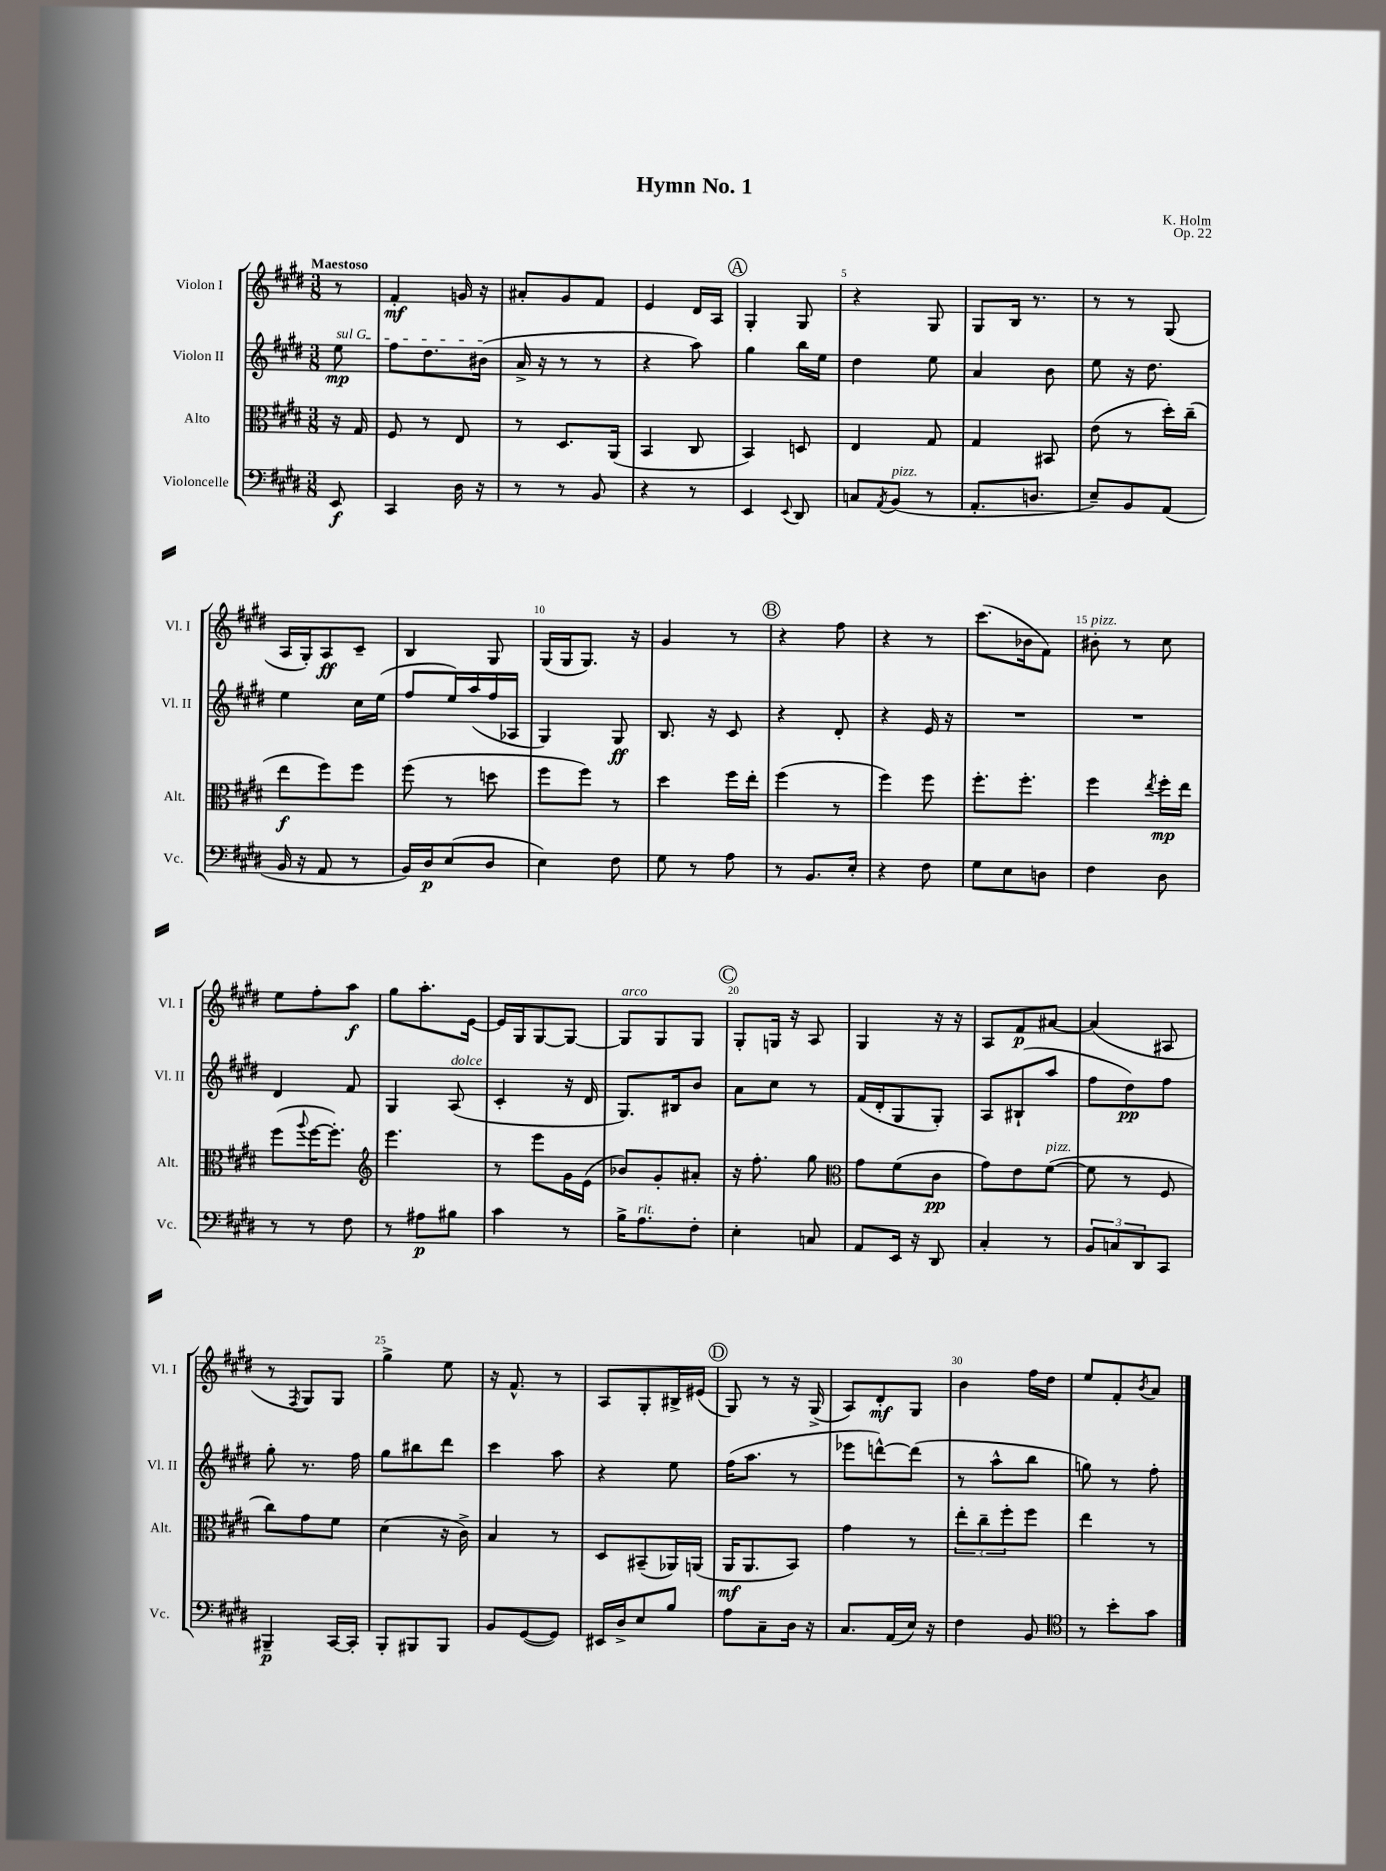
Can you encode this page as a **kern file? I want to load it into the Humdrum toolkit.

**kern	**kern	**kern	**kern
*staff4	*staff3	*staff2	*staff1
*clefF4	*clefC3	*clefG2	*clefG2
*k[f#c#g#d#]	*k[f#c#g#d#]	*k[f#c#g#d#]	*k[f#c#g#d#]
*M3/8	*M3/8	*M3/8	*M3/8
8EE	16r	8ee	8r
.	16G#	.	.
=	=	=	=
4CC#	8F#	8ff#	4f#'
.	8r	8.dd#	.
16D#	8E	.	16g
16r	.	(16b#	16r
=	=	=	=
8r	8r	16a^	8a#'
.	.	16r	.
8r	8.D#	8r	8g#
8BB	.	8r	8f#
.	(16AA	.	.
=	=	=	=
4r	4BB	4r	4e
8r	8C#	8aa)	16d#
.	.	.	16A
=	=	=	=
4EE	4BB)	4gg#	4G#'
8qqEE	.	.	.
8DD#	8D	16bb	8G#
.	.	16ee	.
=	=	=	=
8C	4E	4dd#	4r
8qAA	.	.	.
(8BB	.	.	.
8r	8G#	8ee	8G#
=	=	=	=
8.AA'	4G#	4a	8G#
.	.	.	16B
8.D	.	.	8.r
.	8BB#	8b	.
=	=	=	=
8E~)	(8e	8ee	8r
8BB	8r	16r	8r
.	.	8.dd#	.
(8AA	16dd#')	.	(8G#
.	(16cc#~	.	.
=	=	=	=
16BB	8ee	4ee	16A
16r	.	.	16G#')
8AA	8ff#)	.	8A
8r	8ff#	16cc#	8c#~
.	.	(16ee	.
=	=	=	=
16BB)	(8ff#	8ff#	4B
16D#	.	.	.
(8E	8r	16ee)	.
.	.	(16aa	.
8D#	8dd	16ff#	8G#
.	.	16A-	.
=	=	=	=
4E)	8ff#	4G#)	(16G#
.	.	.	16G#
.	8ff#)	.	8.G#)
8F#	8r	8G#	.
.	.	.	16r
=	=	=	=
8G#	4dd#	8.B	4g#
8r	.	.	.
.	.	16r	.
8A	16ff#	8c#	8r
.	16ee'	.	.
=	=	=	=
8r	(4ff#	4r	4r
8.BB	.	.	.
.	8r	8d#'	8ff#
16E'	.	.	.
=	=	=	=
4r	4ff#)	4r	4r
8F#	8ff#	16e	8r
.	.	16r	.
=	=	=	=
8G#	8.ff#'	4.r	(8.ccc#
8E	.	.	.
.	8.ff#'	.	16b-
8D	.	.	8f#)
=	=	=	=
4F#	4ff#	4.r	8b#'
.	.	.	8r
.	8qee	.	.
8D#	16ff#'	.	8cc#
.	16ee	.	.
=	=	=	=
8r	(8ff#	4d#	8ee
.	8qqaa	.	.
8r	[16ff#	.	8ff#'
.	8.ff#'])	.	.
8F#	.	8f#	8aa
=	=	=	=
*	*clefG2	*	*
8r	4.eee	4G#	8gg#
8A#	.	.	8.aa'
8B#	.	(8A	.
.	.	.	[16e
=	=	=	=
4c#	8r	4c#'	16e]
.	.	.	16G#
.	8eee	.	[8G#
8r	16g#	16r	8G#_
.	(16e	16d#	.
=	=	=	=
16B^	8b-)	8.G#)	8G#]
8.A	.	.	.
.	8g#'	.	8G#
.	.	16B#	.
8F#'	8a#'	8b	8G#
=	=	=	=
4E'	16r	8a	8G#'
.	8.ff#'	.	.
.	.	8cc#	16G
.	.	.	16r
8C	8gg#	8r	8A
=	=	=	=
*	*clefC3	*	*
8AA	8g#	(16f#	4G#
.	.	16d#'	.
16EE	(8f#	8G#	.
16r	.	.	.
8DD#	8c#	8G#')	16r
.	.	.	16r
=	=	=	=
4C#'	8g#)	8A	8A
.	8e	(8B#`	8f#
8r	([8f#	8aa	[8a#
=	=	=	=
12BB	8f#]	8ff#	(4a#]
12C	.	.	.
.	8r	8dd#)	.
12DD#	.	.	.
8CC#	8F#	8ff#	8A#
=	=	=	=
4BBB#~	8cc#)	8gg#'	8r
.	.	.	8qF#
.	8g#	8.r	8G#)
[16CC#	8f#	.	8G#
16CC#']	.	16ff#	.
=	=	=	=
8BBB'	(4d#	8gg#	4gg#^
8BBB#	.	8bb#	.
8BBB#	16r	8ddd#	8ee
.	16c#^)	.	.
=	=	=	=
8BB	4B	4ccc#	16r
.	.	.	8.f#^^
([8GG#	.	.	.
8GG#])	8r	8aa	8r
=	=	=	=
16EE#	8D#	4r	8A
16D#^	.	.	.
8E	(8BB#~	.	8G#'
8B	16AA-)	8ee	16B#^
.	(16AA	.	(16e#
=	=	=	=
8A	16AA	(16ff#	8G#)
.	8.AA	8.aa	.
8C#~	.	.	8r
16D#	8BB)	8r	16r
16r	.	.	(16G#^
=	=	=	=
8.C#	4g#	8eee-	8A)
.	.	[8ddd^^)	8d#'
(16AA	.	.	.
16E)	8r	(8ddd]	8G#
16r	.	.	.
=	=	=	=
4F#	12ee'	8r	4b
.	12cc#~	.	.
.	.	8aa^^	.
.	12ff#'	.	.
8BB	8ff#	8bb	16ff#
.	.	.	16dd#
=	=	=	=
*clefC4	*	*	*
8r	4ee	8gg)	8ee
8b'	.	8r	8f#'
.	.	.	8qb
8g#	8r	8ff#'	8a
==	==	==	==
*-	*-	*-	*-
